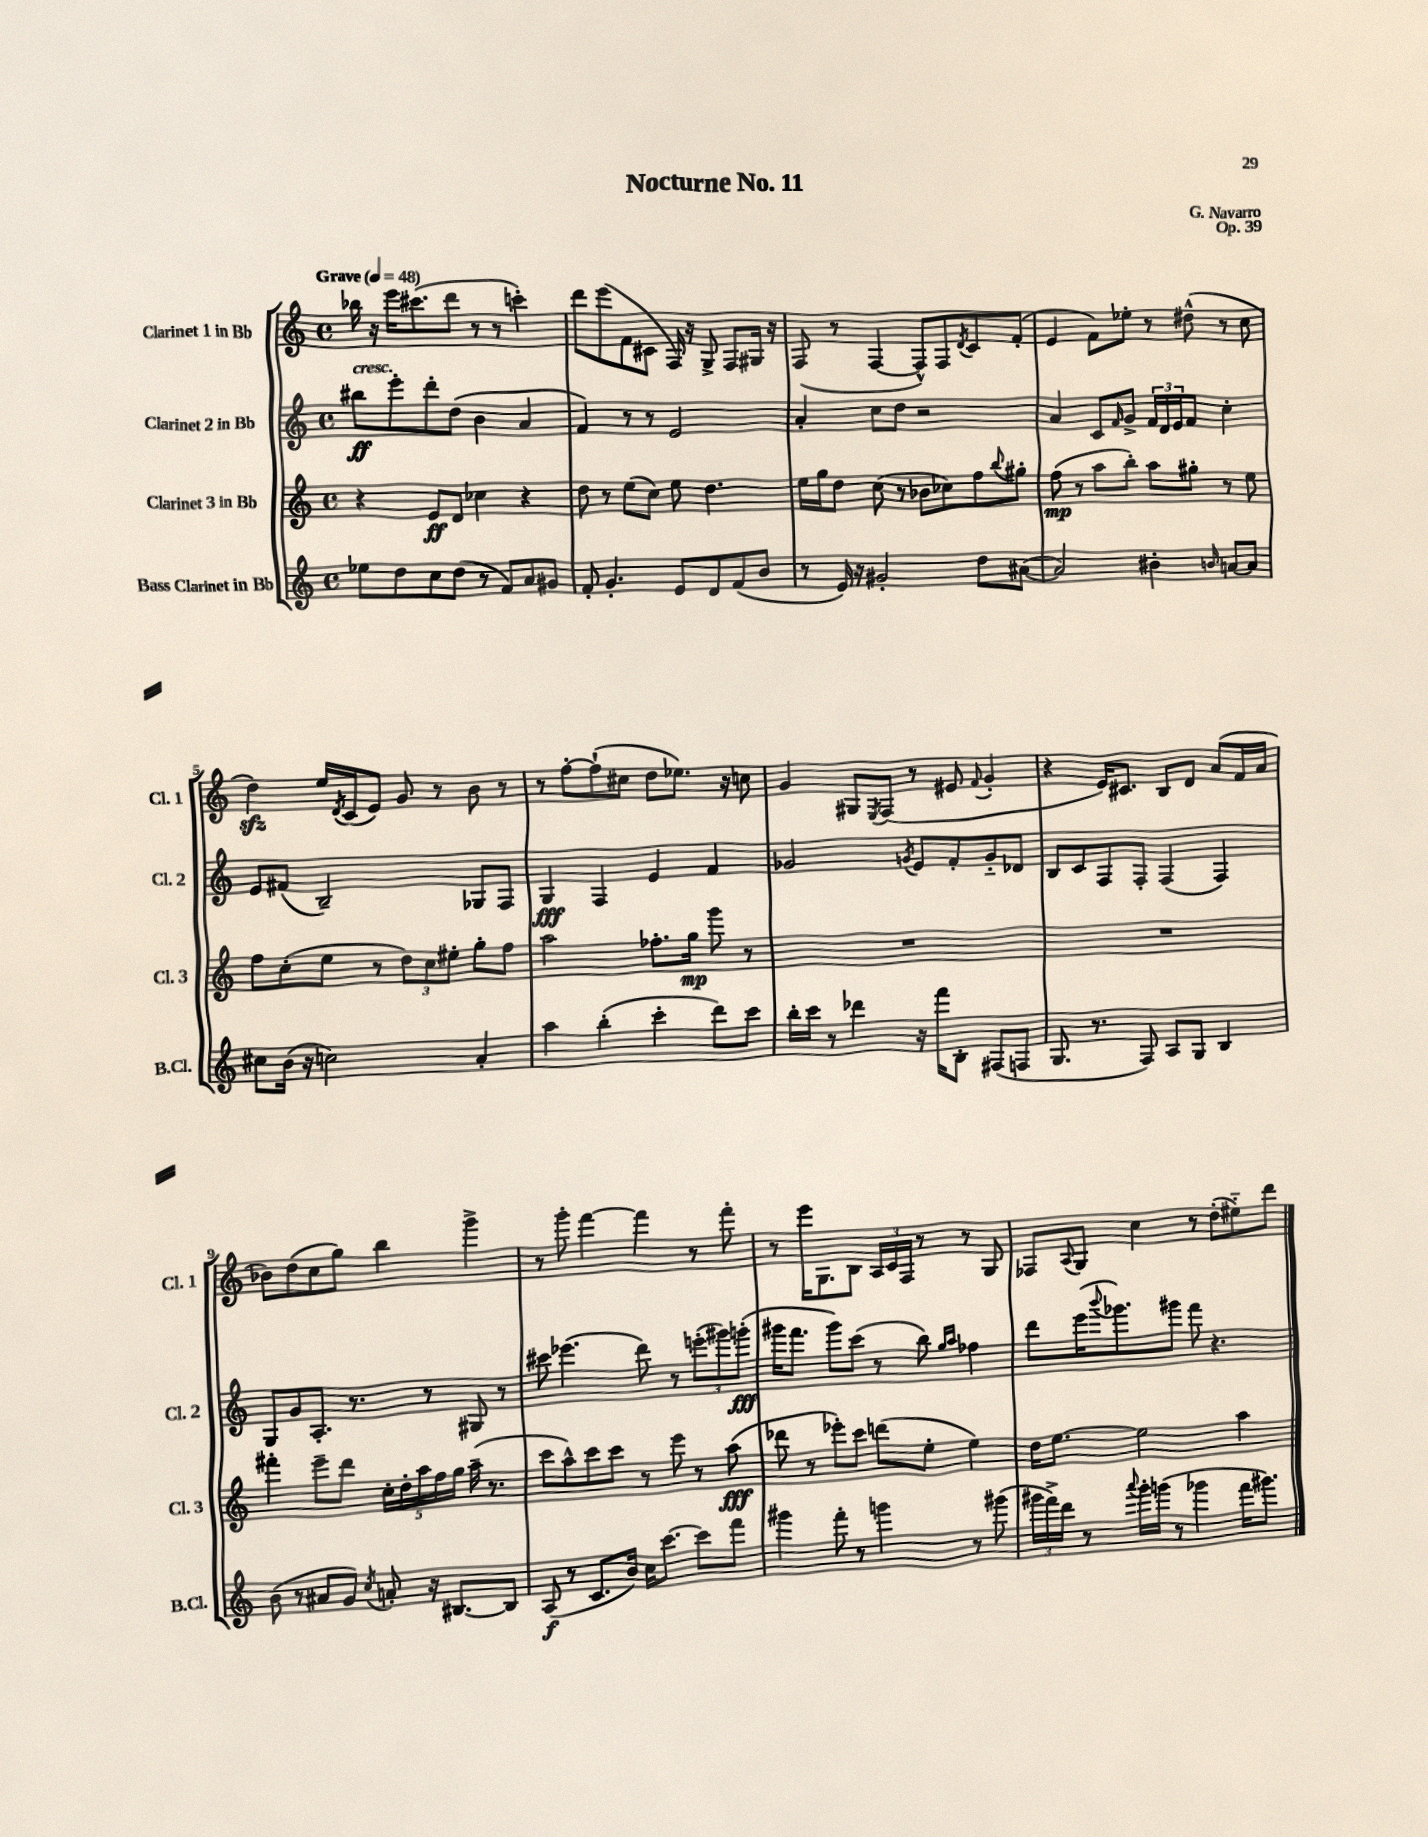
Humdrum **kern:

**kern	**dynam	**kern	**dynam	**kern	**dynam	**kern
*part4	*part4	*part3	*part3	*part2	*part2	*part1
*staff4	*staff4	*staff3	*staff3	*staff2	*staff2	*staff1
*I"Bass Clarinet in Bb	*	*I"Clarinet 3 in Bb	*	*I"Clarinet 2 in Bb	*	*I"Clarinet 1 in Bb
*I'B.Cl.	*	*I'Cl. 3	*	*I'Cl. 2	*	*I'Cl. 1
*clefG2	*	*clefG2	*	*clefG2	*	*clefG2
*k[]	*	*k[]	*	*k[]	*	*k[]
*M4/4	*	*M4/4	*	*M4/4	*	*M4/4
*met(c)	*	*met(c)	*	*met(c)	*	*met(c)
*MM48	*	*MM48	*	*MM48	*	*MM48
=1	=1	=1	=1	=1	=1	=1
!	!	!	!	!	!	!LO:TX:a:B:t=Grave
!	!	!	!	!LO:TX:a:i:t=cresc.	!	!
8ee-X\L	.	4r	.	8bb#X\L	ff	16bb-X\
.	.	.	.	.	.	16r
8dd\	.	.	.	8eee'\	.	16eee\KL
.	.	.	.	.	.	(8.ccc#X\
8cc\	.	8e/L	ff	8ddd'\	.	.
(8dd\J	.	8d/J	.	(8dd\J	.	8ddd\J
8r	.	4cc-X\	.	4b\	.	8r
8f/L)	.	.	.	.	.	8r
8a/	.	4r	.	4a/	.	4cccn'\)
8g#X/J	.	.	.	.	.	.
=2	=2	=2	=2	=2	=2	=2
8f'/	.	8dd\	.	4f/)	.	8ddd\L
4.g'/	.	8r	.	.	.	(8eee\
.	.	(8ee\L	.	8r	.	8f\
.	.	8cc\J)	.	8r	.	8c#X\J
8e/L	.	8ee\	.	2e/	.	16F/)
.	.	.	.	.	.	16r
8d/	.	4.dd\	.	.	.	8G^/
(8f/	.	.	.	.	.	8F/L
8b/J	.	.	.	.	.	16G#X/Jk
.	.	.	.	.	.	16r
=3	=3	=3	=3	=3	=3	=3
8r	.	16ee\LL	.	4a'/	.	(8F/
.	.	16gg\J	.	.	.	.
16e/)	.	8dd\J	.	.	.	8r
16r	.	.	.	.	.	.
2g#X'/	.	(8cc\	.	8cc\L	.	[4F/
.	.	8r	.	8dd\J	.	.
.	.	8b-X\L	.	2r	.	8F^^/L])
.	.	8cc-X\)	.	.	.	8F/
.	.	.	.	.	.	8qd/
8dd\L	.	8ff\	.	.	.	8c/
.	.	8qqbb/	.	.	.	.
([8a#X\J	.	8gg#X'\J	.	.	.	(8f'/J
=4	=4	=4	=4	=4	=4	=4
2a#/])	.	(8ff\	mp	4a/	.	4e/
.	.	8r	.	.	.	.
.	.	8aa\L	.	8c/L	.	8f\L)
.	.	.	.	16qqf/	.	.
.	.	8bb'\J)	.	8g^/J	.	8ee-X'\J
4b#X'\	.	8aa\L	.	24f/LL	.	8r
.	.	.	.	24d/	.	.
.	.	.	.	24e/J	.	.
.	.	8gg#X'\J	.	8f/J	.	(8dd#X^^\
16qqbn/	.	.	.	.	.	.
[8an/L	.	8r	.	4cc'\	.	8r
8a/J]	.	8ee\	.	.	.	8cc\
!!LO:LB:g=z
=5	=5	=5	=5	=5	=5	=5
8cc#X\L	.	8ff\L	.	8e/L	.	4ddzz\)
(16b\Jk	.	(8cc'\	.	(8f#X/J	.	.
16r	.	.	.	.	.	.
2ccn\)	.	8ee\J	.	2B~/)	.	16ee/LL
.	.	.	.	.	.	8qd/
.	.	.	.	.	.	(16c/J
.	.	8r	.	.	.	8e/J)
.	.	12dd\L)	.	.	.	8g/
.	.	12cc\	.	.	.	.
.	.	.	.	.	.	8r
.	.	12ee#X'\J	.	.	.	.
4a'/	.	8gg'\L	.	8G-X/L	.	8b\
.	.	8ff\J	.	8F/J	.	8r
=6	=6	=6	=6	=6	=6	=6
4aa\	.	2aa\	.	4G/	fff	8r
.	.	.	.	.	.	[8ff'\L
(4bb'\	.	.	.	4F/	.	(8ff`\]
.	.	.	.	.	.	8cc#X\J
4ccc'\	.	8.ff-X'\L	.	4e/	.	8dd\L
.	.	.	.	.	.	8.ee-X\J)
.	.	16gg\Jk	mp	.	.	.
8ddd\L)	.	8ggg\	.	4f/	.	.
.	.	.	.	.	.	16r
8ccc\J	.	8r	.	.	.	8ccn\
=7	=7	=7	=7	=7	=7	=7
16bb'\LL	.	1r	.	2g-X/	.	4g/
16ccc\JJ	.	.	.	.	.	.
8r	.	.	.	.	.	.
4ddd-X\	.	.	.	.	.	8G#X/L
.	.	.	.	.	.	8qE/
.	.	.	.	.	.	(8F/J
.	.	.	.	8qgn/	.	.
16r	.	.	.	8e/L	.	8r
16fff\KL	.	.	.	.	.	.
8B'\J	.	.	.	8f'/	.	8e#X/
.	.	.	.	.	.	8qqf/
(8F#X/L	.	.	.	8g/	.	4g'/
8Fn/J	.	.	.	8d-X/J	.	.
=8	=8	=8	=8	=8	=8	=8
8.G/	.	1r	.	8B/L	.	4r
.	.	.	.	8c/	.	.
8.r	.	.	.	.	.	.
.	.	.	.	8F/	.	16e/KL)
.	.	.	.	.	.	8.c#X/J
8F/)	.	.	.	8F'/J	.	.
8A/L	.	.	.	(4F/	.	8B/L
8G/J	.	.	.	.	.	8d/J
4B/	.	.	.	4F/)	.	(8a/L
.	.	.	.	.	.	16f/L
.	.	.	.	.	.	16a/JJ
!!LO:LB:g=z
=9	=9	=9	=9	=9	=9	=9
(8b\	.	4fff#X'\	.	8G/L	.	8b-X\L)
8r	.	.	.	8g/	.	(8dd\
8a#X/L	.	8eee~\L	.	8.A'/J	.	8cc\
8g/J)	.	8ddd\J	.	.	.	8gg\J)
.	.	.	.	8.r	.	.
8qcc/	.	.	.	.	.	.
8an'/	.	20cc'\LL	.	.	.	4bb\
.	.	20dd'\	.	.	.	.
.	.	20aa\	.	.	.	.
16r	.	.	.	8r	.	.
.	.	20ff\	.	.	.	.
[8.B#X/L	.	.	.	.	.	.
.	.	20gg\JJ	.	.	.	.
.	.	(16aa~\	.	8G#X/	.	4ggg^\
.	.	8.r	.	.	.	.
8B#/J]	.	.	.	8r	.	.
=10	=10	=10	=10	=10	=10	=10
(8A/	f	8ccc\L	.	8ccc#X\	.	8r
8r	.	8aa^^\)	.	(4.eee-X\	.	8ggg'\
8.c/L	.	8ccc\	.	.	.	[4fff\
.	.	8ccc\J	.	.	.	.
16b/Jk)	.	.	.	.	.	.
16cc\KL	.	8r	.	8ddd\)	.	4fff\]
[8.ccc\J	.	.	.	.	.	.
.	.	8eee\	.	8r	.	.
8ccc\L]	.	8r	.	(12eeen'\L	.	8r
.	.	.	.	12ggg#X\)	.	.
8fff\J	.	(8aa\	fff	.	.	8fff'\
.	.	.	.	(12gggn'\J	fff	.
=11	=11	=11	=11	=11	=11	=11
4ggg#X\	.	8ddd-X\	.	16ggg#X\KL	.	8r
.	.	.	.	8.fff\J	.	.
.	.	8r	.	.	.	16eee\KL
.	.	.	.	.	.	8.G\
8fff'\	.	8eee-X'\L)	.	8ggg#\L)	.	.
8r	.	8ccc\J	.	(8ccc\J	.	8B\J
4gggn\	.	(8dddn\L	.	8r	.	24A/LL
.	.	.	.	.	.	24c/
.	.	.	.	.	.	24F/JJ
.	.	8ee'\J	.	8bb\)	.	8r
.	.	.	.	16qqgg/LL	.	.
.	.	.	.	16qqaa/JJ	.	.
8r	.	4ee\)	.	4ff-X\	.	8r
(8ggg#X\	.	.	.	.	.	8G/
=12	=12	=12	=12	=12	=12	=12
24ggg#X\LL	.	16dd\KL	.	8ddd\L	.	8F-X/L
24fff^\)	.	.	.	.	.	.
.	.	[8.ee\J	.	.	.	.
24ddd\JJ	.	.	.	.	.	.
.	.	.	.	.	.	8qqA/
8r	.	.	.	(16eee\K	.	8G/J
.	.	.	.	8qqbbb/	.	.
.	.	.	.	8.ggg-X\)	.	.
8qqaaa/	.	.	.	.	.	.
16ggg#'\LL	.	2ee\]	.	.	.	4cc\
(16gggn\JJ	.	.	.	.	.	.
8r	.	.	.	8ggg#X\J	.	.
4ggg-X\	.	.	.	8fff\	.	8r
.	.	.	.	4.r	.	(8dd'\L
16fff\KL	.	4aa\	.	.	.	8ee#X\)
8.ggg#X\J)	.	.	.	.	.	.
.	.	.	.	.	.	8ddd\J
==	==	==	==	==	==	==
*-	*-	*-	*-	*-	*-	*-
